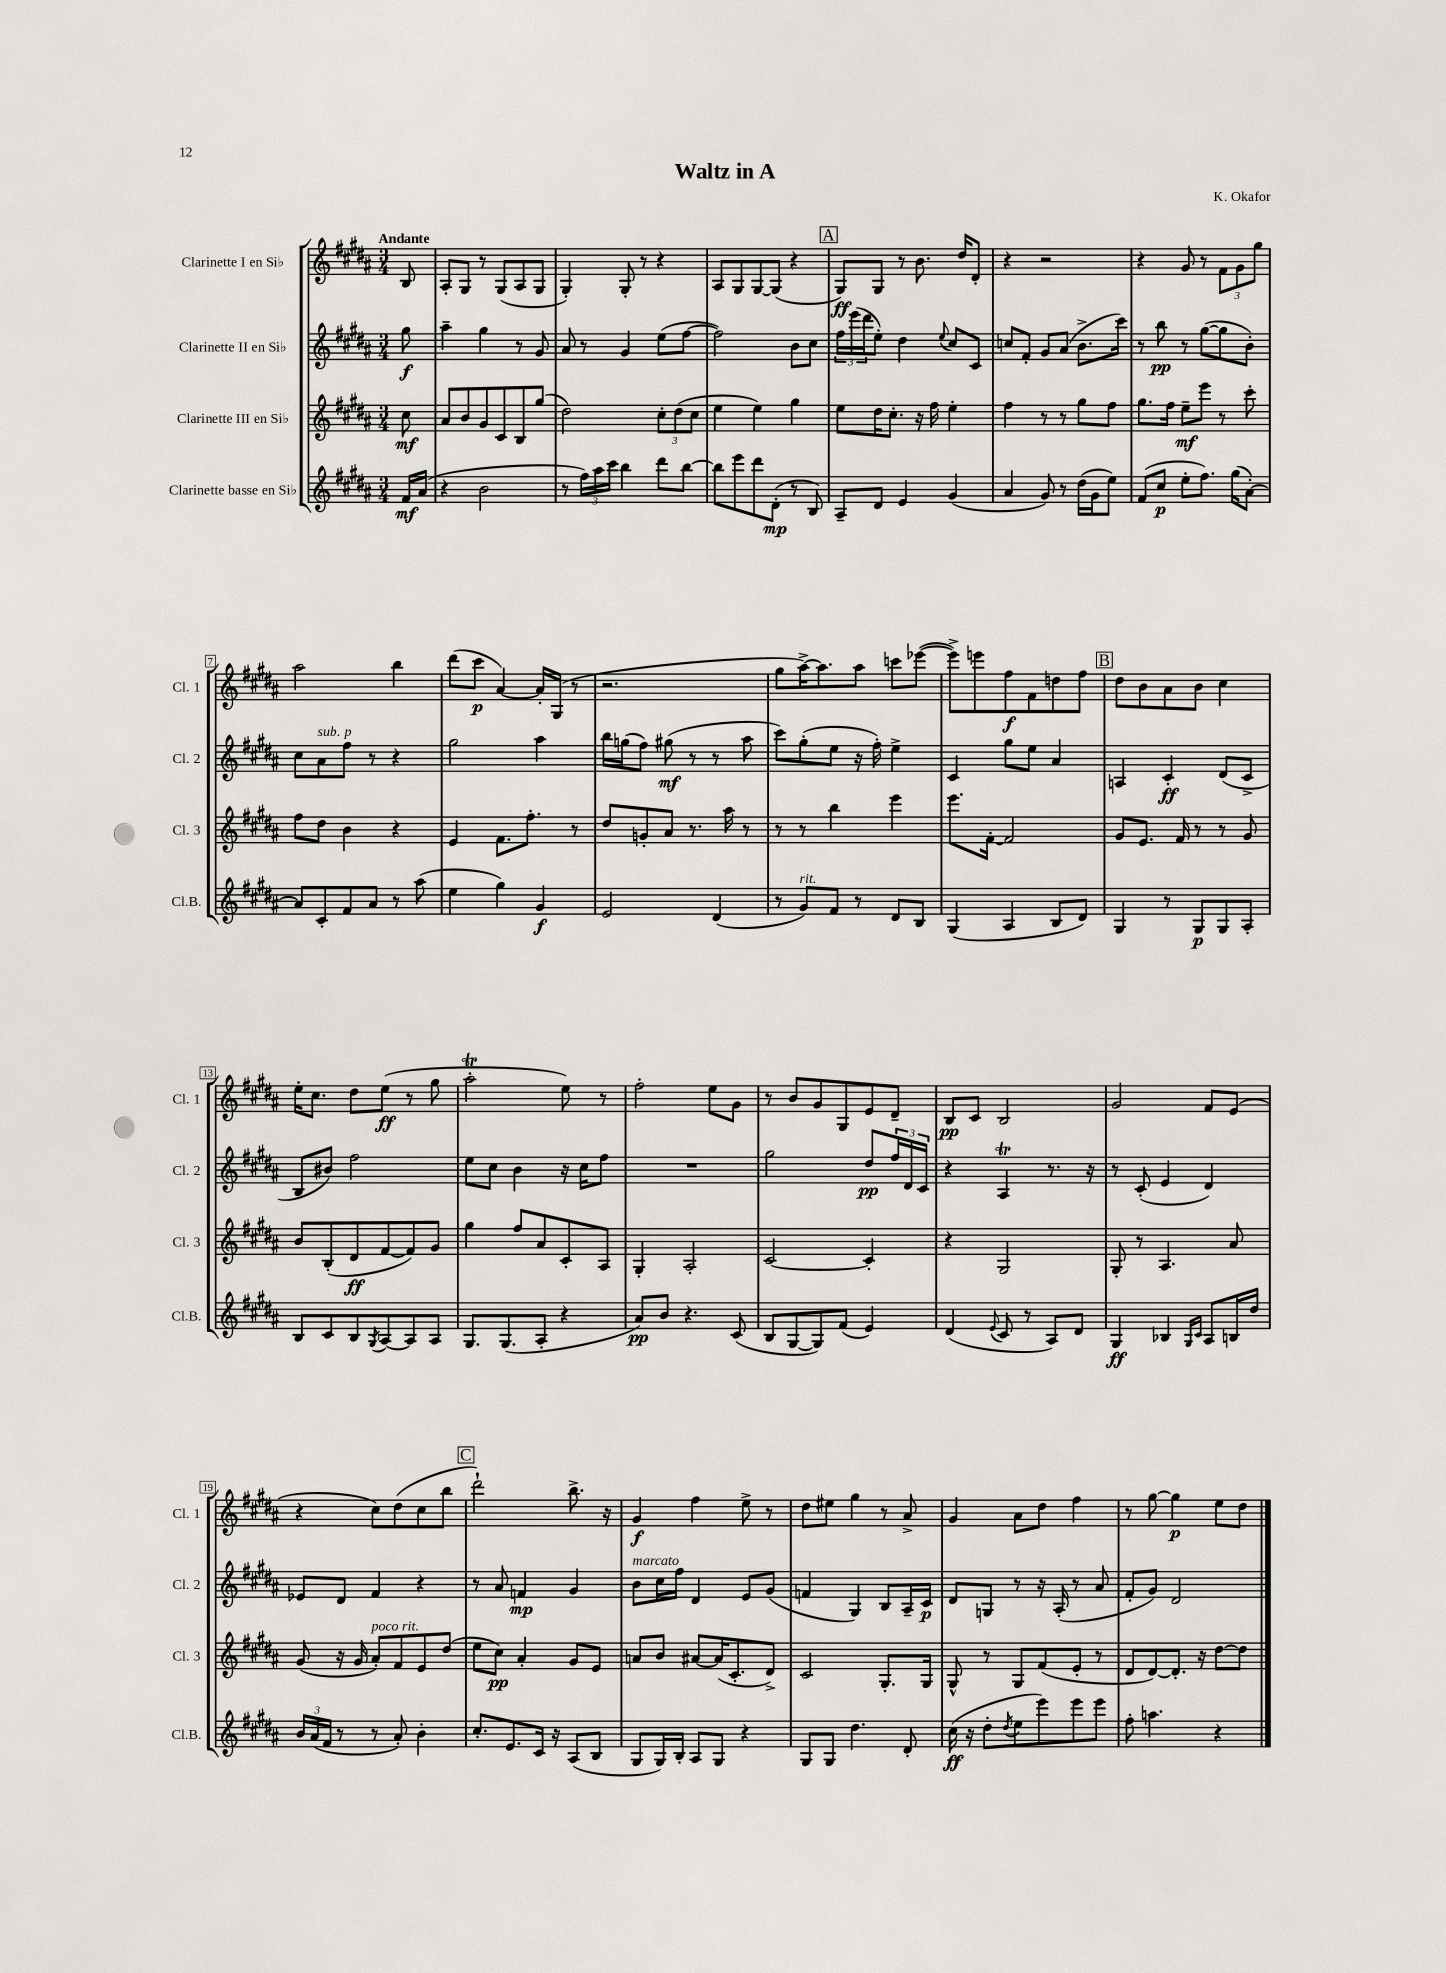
\header { title = "Waltz in A" composer = "K. Okafor" }
<<
\new StaffGroup <<
\new Staff = "s0" \with { instrumentName = "Clarinette I en Sib" shortInstrumentName = "Cl. 1" } {
    \clef treble \key b \major \numericTimeSignature \time 3/4 \partial 8 \tempo "Andante"
    b8 |
    ais8-. gis8 r8 gis8( ais8 gis8 |
    gis4-.) gis8-. r8 r4 |
    ais8 gis8 gis8~ gis8( r4 |
    \mark \markup { \box "A" } gis8\ff) gis8 r8 b'8. dis''16 dis'8-. |
    r4 r2 |
    r4 gis'8 r8 \tuplet 3/2 { fis'8 gis'8 gis''8 } |
    ais''2 b''4 |
    dis'''8( cis'''8\p ais'4~) ais'16-. gis16( r8 |
    r2. |
    gis''8 ais''16~->) ais''8. ais''8 c'''8 ees'''8~( |
    ees'''8->) e'''8 fis''8\f fis'8 d''8 fis''8 |
    \mark \markup { \box "B" } dis''8 b'8 ais'8 b'8 cis''4 |
    e''16-. cis''8. dis''8 e''8\ff( r8 gis''8 |
    ais''2-.\trill e''8) r8 |
    fis''2-. e''8 gis'8 |
    r8 b'8 gis'8 gis8 e'8 dis'8-- |
    b8\pp cis'8 b2 |
    gis'2 fis'8 e'8( |
    r4 cis''8) dis''8( cis''8 b''8 |
    \mark \markup { \box "C" } dis'''2-!) b''8.-> r16 |
    gis'4\f fis''4 e''8-> r8 |
    dis''8 eis''8 gis''4 r8 ais'8-> |
    gis'4 ais'8 dis''8 fis''4 |
    r8 gis''8~ gis''4\p e''8 dis''8 \bar "|." |
}
\new Staff = "s1" \with { instrumentName = "Clarinette II en Sib" shortInstrumentName = "Cl. 2" } {
    \clef treble \key b \major \numericTimeSignature \time 3/4 \partial 8
    gis''8\f |
    ais''4-- gis''4 r8 gis'8 |
    ais'8 r8 gis'4 e''8( fis''8~ |
    fis''2) b'8 cis''8 |
    \mark \markup { \box "A" } \tuplet 3/2 { fis''16 e'''16( dis'''16 } e''8-.) dis''4 \appoggiatura { e''8 } cis''8 cis'8 |
    c''8 fis'8-. gis'8 ais'8( b'8.-> cis'''16) |
    r8 b''8\pp r8 gis''8~( gis''8 b'8-.) |
    cis''8 ais'8^\markup { \italic "sub. p" } fis''8 r8 r4 |
    gis''2 ais''4 |
    b''16 g''16( fis''8) gis''8\mf( r8 r8 ais''8 |
    cis'''8) gis''8-.( e''8 r16 fis''16-.) e''4-> |
    cis'4 gis''8 e''8 ais'4 |
    \mark \markup { \box "B" } a4 cis'4-.\ff dis'8( cis'8-> |
    b8 bis'8) fis''2 |
    e''8 cis''8 b'4 r16 cis''16 fis''8 |
    R2. |
    gis''2 dis''8\pp \tuplet 3/2 { fis''16 dis'16 cis'16 } |
    r4 ais4\trill r8. r16 |
    r8 cis'8-.( e'4 dis'4) |
    ees'8 dis'8 fis'4 r4 |
    \mark \markup { \box "C" } r8 ais'8 f'4\mp gis'4 |
    b'8^\markup { \italic "marcato" } cis''16 fis''16 dis'4 e'8 gis'8( |
    f'4 gis4) b8 ais16-- cis'16\p |
    dis'8 g8 r8 r16 ais16-.( r8 ais'8 |
    fis'8-. gis'8) dis'2 \bar "|." |
}
\new Staff = "s2" \with { instrumentName = "Clarinette III en Sib" shortInstrumentName = "Cl. 3" } {
    \clef treble \key b \major \numericTimeSignature \time 3/4 \partial 8
    cis''8\mf |
    ais'8 b'8 gis'8 cis'8 b8 gis''8( |
    dis''2) \tuplet 3/2 { cis''8-. dis''8( cis''8 } |
    e''4 e''4) gis''4 |
    \mark \markup { \box "A" } e''8 dis''16 cis''8.-. r16 fis''16 e''4-. |
    fis''4 r8 r8 gis''8 fis''8 |
    gis''8. fis''16 e''8--\mf e'''8 r8 cis'''8-. |
    fis''8 dis''8 b'4 r4 |
    e'4 fis'8. fis''8.-. r8 |
    dis''8 g'8-. ais'8 r8. ais''16 r8 |
    r8 r8 b''4 e'''4 |
    e'''8. fis'16~-. fis'2 |
    \mark \markup { \box "B" } gis'8 e'8. fis'16 r8 r8 gis'8 |
    b'8 b8-.( dis'8\ff fis'8~ fis'8) gis'8 |
    gis''4 fis''8 ais'8 cis'8-. ais8 |
    gis4-. ais2-. |
    cis'2~ cis'4-. |
    r4 gis2 |
    gis8-. r8 ais4. ais'8 |
    gis'8( r16 gis'16 ais'8-.^\markup { \italic "poco rit." }) fis'8 e'8 dis''8( |
    \mark \markup { \box "C" } e''8 cis''8\pp) ais'4-. gis'8 e'8 |
    a'8 b'8 ais'8~ ais'16( cis'8.-. dis'8->) |
    cis'2 gis8.-. gis16 |
    gis8-^ r8 gis8 fis'8( e'8-. r8 |
    dis'8 dis'8~) dis'8.-. r16 dis''8~ dis''8 \bar "|." |
}
\new Staff = "s3" \with { instrumentName = "Clarinette basse en Sib" shortInstrumentName = "Cl.B." } {
    \clef treble \key b \major \numericTimeSignature \time 3/4 \partial 8
    fis'16\mf ais'16( |
    r4 b'2 |
    r8 \tuplet 3/2 { fis''16) ais''16 cis'''16 } b''4 dis'''8 b''8~ |
    b''8 e'''8 dis'''8 dis'8-.\mp( r8 b8) |
    \mark \markup { \box "A" } ais8-- dis'8 e'4 gis'4( |
    ais'4 gis'8) r8 dis''16( gis'16 e''8) |
    fis'8( cis''8\p e''8-. fis''8.) gis''16( ais'8~-.) |
    ais'8 cis'8-. fis'8 ais'8 r8 ais''8( |
    e''4 gis''4) gis'4\f |
    e'2 dis'4( |
    r8 gis'8^\markup { \italic "rit." }) fis'8 r8 dis'8 b8 |
    gis4( ais4 b8 dis'8) |
    \mark \markup { \box "B" } gis4 r8 gis8\p gis8 ais8-. |
    b8 cis'8 b8 \acciaccatura { gis8 } ais8~ ais8 ais8 |
    gis8. gis8.( ais8-. r4 |
    ais'8\pp) b'8 r4. cis'8( |
    b8 gis8~ gis8) fis'8( e'4) |
    dis'4( \appoggiatura { e'8 } cis'8 r8 ais8) dis'8 |
    gis4\ff bes4 \grace { gis16 cis'16 } ais8 b16 dis''16 |
    \tuplet 3/2 { b'16 ais'16( fis'16 } r8 r8 ais'8-.) b'4-. |
    \mark \markup { \box "C" } cis''8.-. e'8. cis'16 r16 ais8( b8 |
    gis8 gis16) b16-. ais8 gis8 r4 |
    gis8 gis8 dis''4. dis'8-. |
    cis''16\ff( r16 dis''8-. \acciaccatura { dis''8 } e''8 e'''8) e'''8 e'''8 |
    fis''8-. a''4. r4 \bar "|." |
}
>>
>>
\layout { \context { \Score \override BarNumber.stencil = #(make-stencil-boxer 0.1 0.3 ly:text-interface::print) } }
